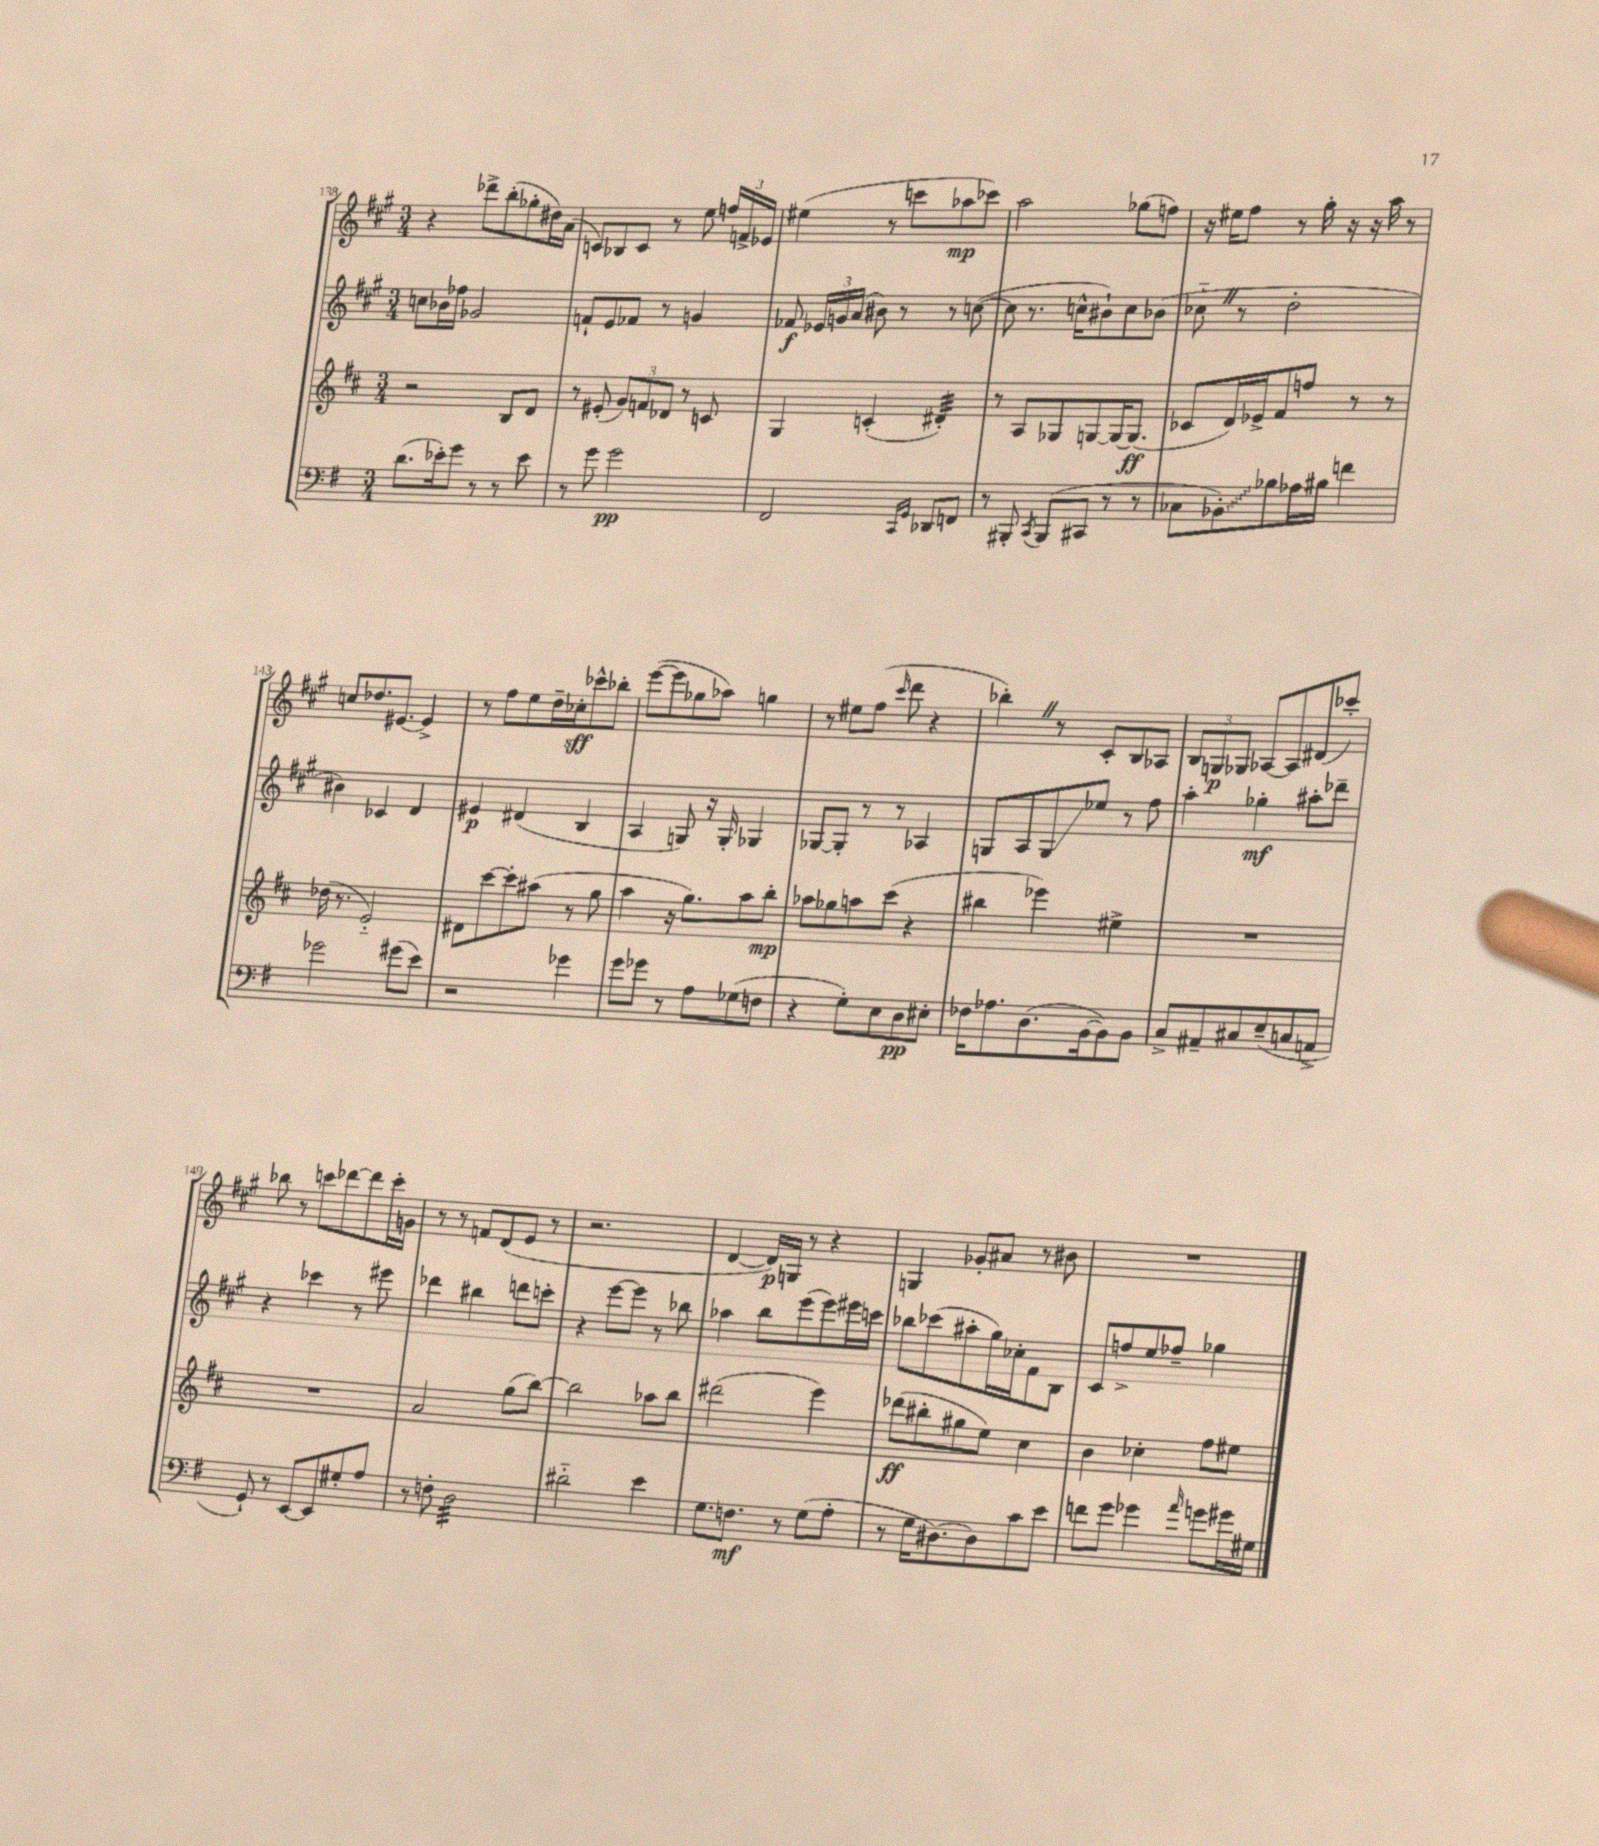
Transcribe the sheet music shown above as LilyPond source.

<<
\new StaffGroup <<
\new Staff = "s0" {
    \clef treble \key a \major \numericTimeSignature \time 3/4
    \autoBeamOff r4 des'''8[-> b''8-.( ges''8-. dis''16) a'16]( |
    c'8[) bes8 c'8] r8 e''8 \tuplet 3/2 { f''16[ f'16-> ees'16] } |
    eis''4( r8 c'''8[ aes''8\mp ces'''8]) |
    a''2 ges''8[( f''8]) |
    r16 eis''16[ fis''8] r8 gis''16-. r16 r16 a''16 r8 |
    c''8[ des''8. eis'8.]~ eis'4-> |
    r8 fis''8[ e''8 d''16-- ces''16-.\sff ces'''8-^ bes''8]-. |
    e'''8[~( e'''8 ges''8 aes''8]) g''4 |
    r8 eis''8[ fis''8]( \grace { cis'''16 } d'''8 r4 |
    bes''4-.) \once \override BreathingSign.text = \markup { \musicglyph "scripts.caesura.straight" } \breathe r8 cis'8[-. b8 aes8] |
    \tuplet 3/2 { b8[ g8\p ges8] } aes8[~ aes8 dis'8( ces'''8]-.) |
    bes''8 r8 c'''8[ des'''8~ des'''8 c'''16-. g'16] |
    r8 r8 f'8[ d'8( e'8] r8 |
    r2. |
    d'4~ d'16[\p) g16] r8 r4 |
    g4 ges'8[-. ais'8] r8 bis'8 |
    R2. \bar "|." |
}
\new Staff = "s1" {
    \clef treble \key a \major \numericTimeSignature \time 3/4
    \autoBeamOff c''8[ bes'16 fes''16] ges'2 |
    f'8[-! e'8 fes'8] r8 g'4 |
    fes'8\f \tuplet 3/2 { ees'16[ g'16 a'16]( } bis'8) r8 r8 c''8~( |
    c''8 r8. c''16[-^ bis'8-!) c''8 bes'8]( |
    ces''8-_ \once \override BreathingSign.text = \markup { \musicglyph "scripts.caesura.straight" } \breathe r8 d''2-. |
    bis'4) ces'4 d'4 |
    eis'4\p dis'4( b4 |
    a4 g8) r16 g16-. ges4 |
    ges8[~ ges8]-. r8 r8 aes4 |
    g8[ a8 g8\glissando ees''8] r8 fis''8 |
    a''4-. ges''4-.\mf ais''8[-. des'''8]-- |
    r4 ces'''4 r8 eis'''8 |
    des'''4 bis''4 d'''8[ c'''8]-. |
    r4 e'''8[~ e'''8] r8 bes''8 |
    aes''4 b''8[ e'''8( e'''8) eis'''16 c'''16] |
    bes''8[ ces'''8( ais''8-. gis''16) ces''16-. fis'8 b8] |
    cis'8[ f''8-> e''8 fes''8]-- ges''4 \bar "|." |
}
\new Staff = "s2" {
    \clef treble \key d \major \numericTimeSignature \time 3/4
    \autoBeamOff r2 b8[ d'8] |
    r8 eis'8-.( \tuplet 3/2 { g'8[) f'8 des'8] } r8 c'8 |
    g4 c'4-.( dis'4:32-.) |
    r8 a8[ ges8 g8~ g16~ g8.]\ff( |
    ces'8[ d'16) ees'16-> fis'8 f''8] r8 r8 |
    des''16( r8. e'2-_) |
    dis'8[ cis'''8~ cis'''8-. ais''8]( r8 g''8 |
    a''4 r16 g''8.[) a''8 b''8]-.\mp |
    aes''8[ ges''8 a''8 cis'''8]( r4 |
    bis''4 ees'''4) eis''4-> |
    R2. |
    R2. |
    a'2 g''8[( b''8]~) |
    b''2 aes''8[ b''8] |
    dis'''2( e'''4) |
    des'''8[\ff( bis''8-. gis''8 e''8]) cis''4 |
    b'4 ces''4-. fis''8[ eis''8] \bar "|." |
}
\new Staff = "s3" {
    \clef bass \key g \major \numericTimeSignature \time 3/4
    \autoBeamOff d'8.[( ees'16-.) g'8] r8 r8 ees'8 |
    r8 g'8 g'2\pp |
    fis,2 \grace { c,16[ g,16] } des,8[ f,8] |
    r8 bis,,8-. \acciaccatura { c,8 } bis,,8[( cis,8] r8 r8 |
    ces8[ \once \override Glissando.style = #'zigzag bes,8-.\glissando) bes8 aes16 bis16] f'4 |
    ges'2 gis'8[( e'8]) |
    r2 ges'4 |
    g'8[ ges'8] r8 a8[ ges8( f8] |
    r4 g8[-.) e8 d8\pp eis8]-. |
    fes16[ aes8. d8.( b,16~ b,8) b,8] |
    c8[-> ais,8-- cis8 e8--( c8 a,8]-> |
    g,8-!) r8 e,8[~ e,8 gis8-. a8] |
    r8 f8-. d2:32 |
    dis'2-_ e'4 |
    g8.[ f8.]\mf r8 g8[( a8]-. |
    r8 g16[ dis8.~) dis8 c'8 e'8] |
    f'8[ g'8] ges'4 \grace { a'16 } g'8[ gis'16 gis16] \bar "|." |
}
>>
>>
\layout { \context { \Score currentBarNumber = #138 } }
